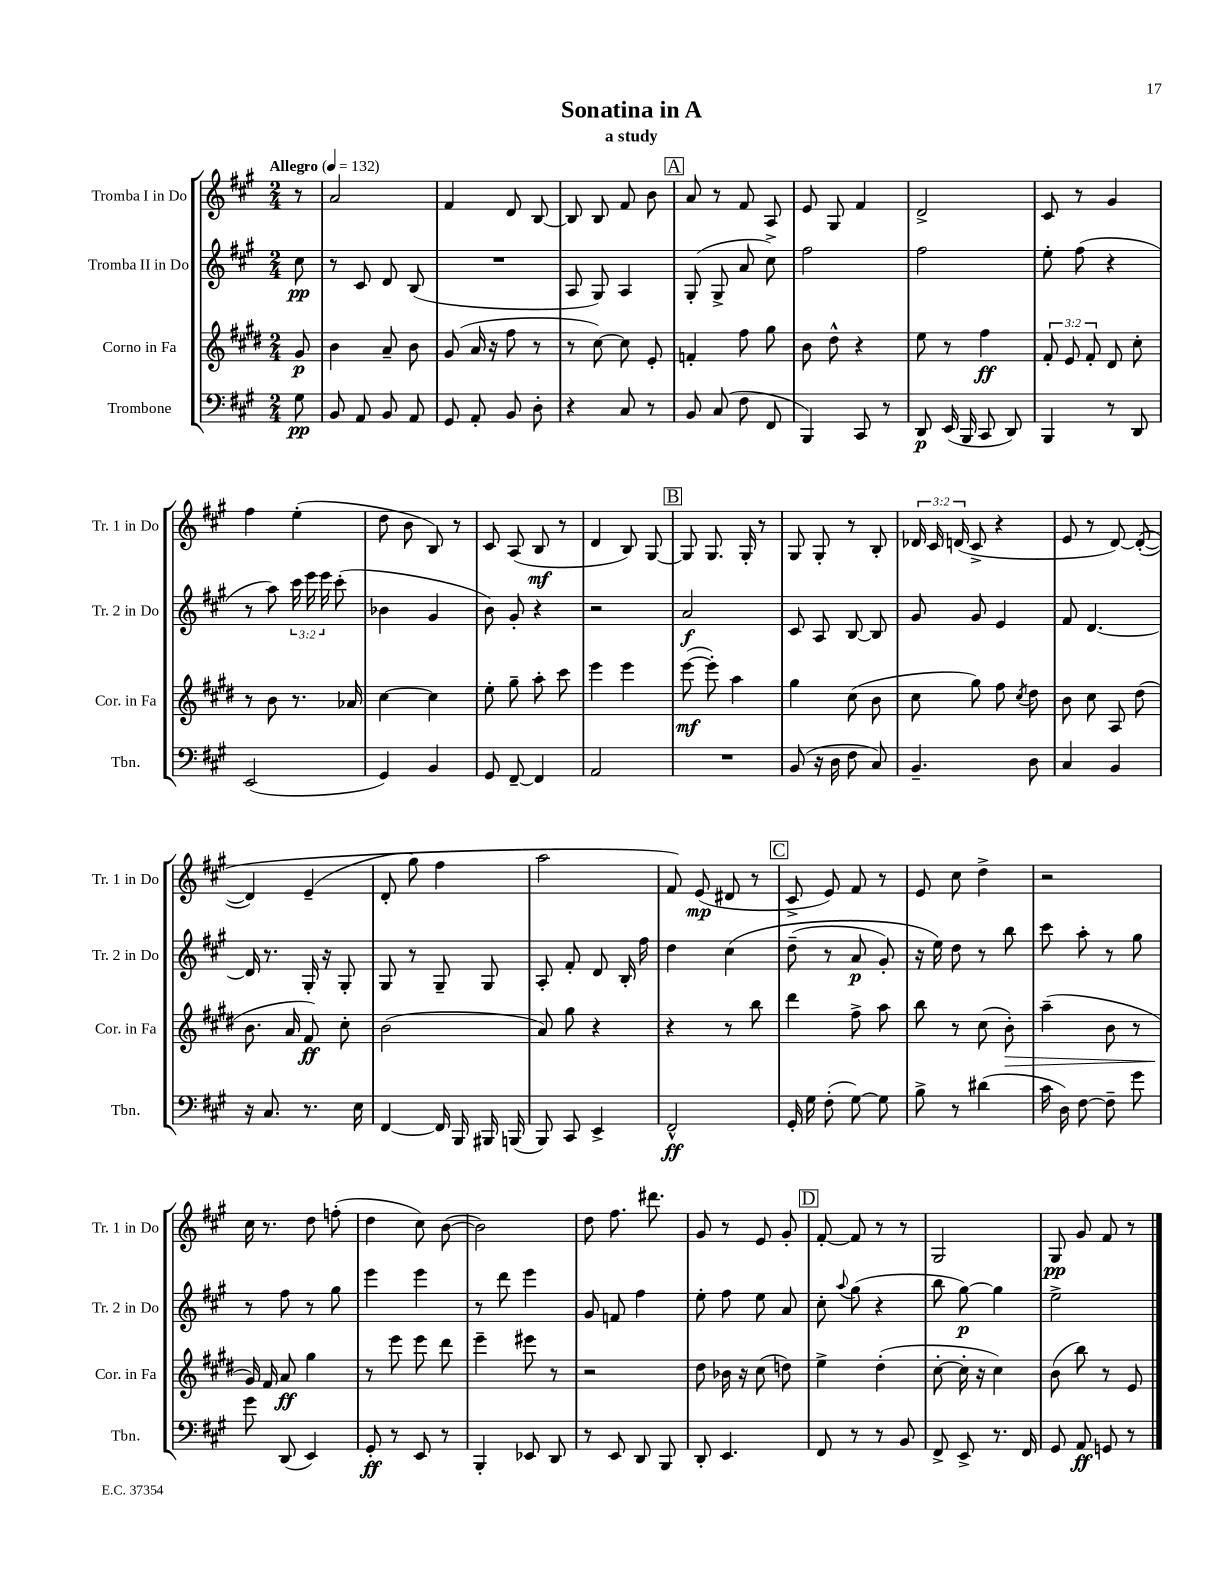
\header { title = "Sonatina in A" subtitle = "a study" }
<<
\new StaffGroup <<
\new Staff = "s0" \with { instrumentName = "Tromba I in Do" shortInstrumentName = "Tr. 1 in Do" } {
    \clef treble \key a \major \numericTimeSignature \time 2/4 \override Staff.TupletNumber.text = #tuplet-number::calc-fraction-text \partial 8 \tempo "Allegro" 4 = 132
    \autoBeamOff r8 |
    a'2 |
    fis'4 d'8 b8~ |
    b8 b8 fis'8 b'8 |
    \mark \markup { \box "A" } a'8 r8 fis'8 a8 |
    e'8 gis8 fis'4 |
    d'2-> |
    cis'8 r8 gis'4 |
    fis''4 e''4-.( |
    d''8 b'8 b8) r8 |
    cis'8 a8( b8\mf r8 |
    d'4 b8) gis8~ |
    \mark \markup { \box "B" } gis8 gis8. gis16-. r8 |
    gis8 gis8-. r8 b8-. |
    \tuplet 3/2 { des'16 cis'16 d'16( } cis'8-> r4 |
    e'8 r8 d'8~) d'8~-.(\( |
    d'4) e'4--( |
    d'8-. gis''8) fis''4 |
    a''2 |
    fis'8\) e'8\mp( dis'8 r8 |
    \mark \markup { \box "C" } cis'8-> e'8) fis'8 r8 |
    e'8 cis''8 d''4-> |
    r2 |
    cis''16 r8. d''8 f''8-.( |
    d''4 cis''8) b'8~( |
    b'2) |
    d''8 fis''8. dis'''8. |
    gis'8 r8 e'8 gis'8-. |
    \mark \markup { \box "D" } fis'8~-. fis'8 r8 r8 |
    gis2 |
    gis8\pp gis'8 fis'8 r8 \bar "|." |
}
\new Staff = "s1" \with { instrumentName = "Tromba II in Do" shortInstrumentName = "Tr. 2 in Do" } {
    \clef treble \key a \major \numericTimeSignature \time 2/4 \override Staff.TupletNumber.text = #tuplet-number::calc-fraction-text \partial 8
    \autoBeamOff cis''8\pp |
    r8 cis'8 d'8 b8( |
    R2 |
    a8 gis8) a4 |
    \mark \markup { \box "A" } gis8-.( gis8-> a'8 cis''8->) |
    fis''2 |
    fis''2 |
    e''8-. fis''8( r4 |
    r8 a''8) \tuplet 3/2 { cis'''16 e'''16 e'''16 } cis'''8-.( |
    bes'4 gis'4 |
    b'8) gis'8-. r4 |
    r2 |
    \mark \markup { \box "B" } a'2\f |
    cis'8 a8 b8~ b8 |
    gis'8 gis'8 e'4 |
    fis'8 d'4.~ |
    d'16 r8. gis16-. r16 gis8-. |
    gis8 r8 gis8-- gis8 |
    a8-. fis'8-. d'8 b16-. fis''16 |
    d''4 cis''4\( |
    \mark \markup { \box "C" } d''8--( r8 a'8\p gis'8-.) |
    r16 e''16\) d''8 r8 b''8 |
    cis'''8 a''8-. r8 gis''8 |
    r8 fis''8 r8 gis''8 |
    e'''4 e'''4 |
    r8 d'''8 e'''4 |
    gis'8 f'8 fis''4 |
    e''8-. fis''8 e''8 a'8 |
    \mark \markup { \box "D" } cis''8-. \appoggiatura { a''8 } gis''8( r4 |
    b''8 gis''8~\p) gis''4 |
    e''2-> \bar "|." |
}
\new Staff = "s2" \with { instrumentName = "Corno in Fa" shortInstrumentName = "Cor. in Fa" } {
    \clef treble \key e \major \numericTimeSignature \time 2/4 \override Staff.TupletNumber.text = #tuplet-number::calc-fraction-text \partial 8
    \autoBeamOff gis'8\p |
    b'4 a'8-- b'8 |
    gis'8( a'16 r16 fis''8 r8 |
    r8 cis''8~) cis''8 e'8-. |
    \mark \markup { \box "A" } f'4-. fis''8 gis''8 |
    b'8 dis''8-^ r4 |
    e''8 r8 fis''4\ff |
    \tuplet 3/2 { fis'8-. e'8 fis'8-. } dis'8 cis''8-. |
    r8 b'8 r8. aes'16 |
    cis''4~ cis''4 |
    e''8-. gis''8-- a''8-. cis'''8 |
    e'''4 e'''4 |
    \mark \markup { \box "B" } e'''8~\mf( e'''8-.) a''4 |
    gis''4 cis''8( b'8 |
    cis''8 gis''8) fis''8 \acciaccatura { cis''8 } dis''8 |
    b'8 cis''8 a8 dis''8( |
    b'8. a'16 fis'8\ff) cis''8-. |
    b'2( |
    a'8) gis''8 r4 |
    r4 r8 b''8 |
    \mark \markup { \box "C" } dis'''4 fis''8-> a''8 |
    b''8 r8 cis''8( b'8-.\>) |
    a''4--( b'8 r8 |
    gis'16\!) fis'16 a'8\ff gis''4 |
    r8 e'''8 e'''8 dis'''8 |
    e'''4-- eis'''8 r8 |
    r2 |
    dis''8 bes'16 r16 cis''8( d''8) |
    \mark \markup { \box "D" } e''4-> dis''4-.( |
    cis''8~-. cis''16-. r16 cis''4) |
    b'8( b''8) r8 e'8 \bar "|." |
}
\new Staff = "s3" \with { instrumentName = "Trombone" shortInstrumentName = "Tbn." } {
    \clef bass \key a \major \numericTimeSignature \time 2/4 \partial 8
    \autoBeamOff gis8\pp |
    b,8 a,8 b,8 a,8 |
    gis,8 a,8-. b,8 d8-. |
    r4 cis8 r8 |
    \mark \markup { \box "A" } b,8 cis8( fis8 fis,8 |
    b,,4) cis,8 r8 |
    d,8\p e,16( b,,16 cis,8 d,8) |
    b,,4 r8 d,8 |
    e,2( |
    gis,4) b,4 |
    gis,8 fis,8~-- fis,4 |
    a,2 |
    \mark \markup { \box "B" } R2 |
    b,8( r16 d16 fis8 cis8) |
    b,4.-- d8 |
    cis4 b,4 |
    r16 cis8. r8. e16 |
    fis,4~ fis,16 b,,16 bis,,16 b,,16( |
    b,,8) cis,8 e,4-> |
    fis,2-^\ff |
    \mark \markup { \box "C" } gis,16-. gis16 fis8-.( gis8~) gis8 |
    b8-> r8 dis'4( |
    cis'16 d16) fis8~ fis8-- gis'8 |
    gis'8 d,8( e,4) |
    gis,8-.\ff r8 e,8 r8 |
    b,,4-. ees,8 d,8 |
    r8 e,8 d,8 b,,8 |
    d,8-. e,4. |
    \mark \markup { \box "D" } fis,8 r8 r8 b,8 |
    fis,8-> e,8-> r8. fis,16 |
    gis,8 a,8\ff g,8 r8 \bar "|." |
}
>>
>>
\layout { \context { \Score \remove "Bar_number_engraver" } }
